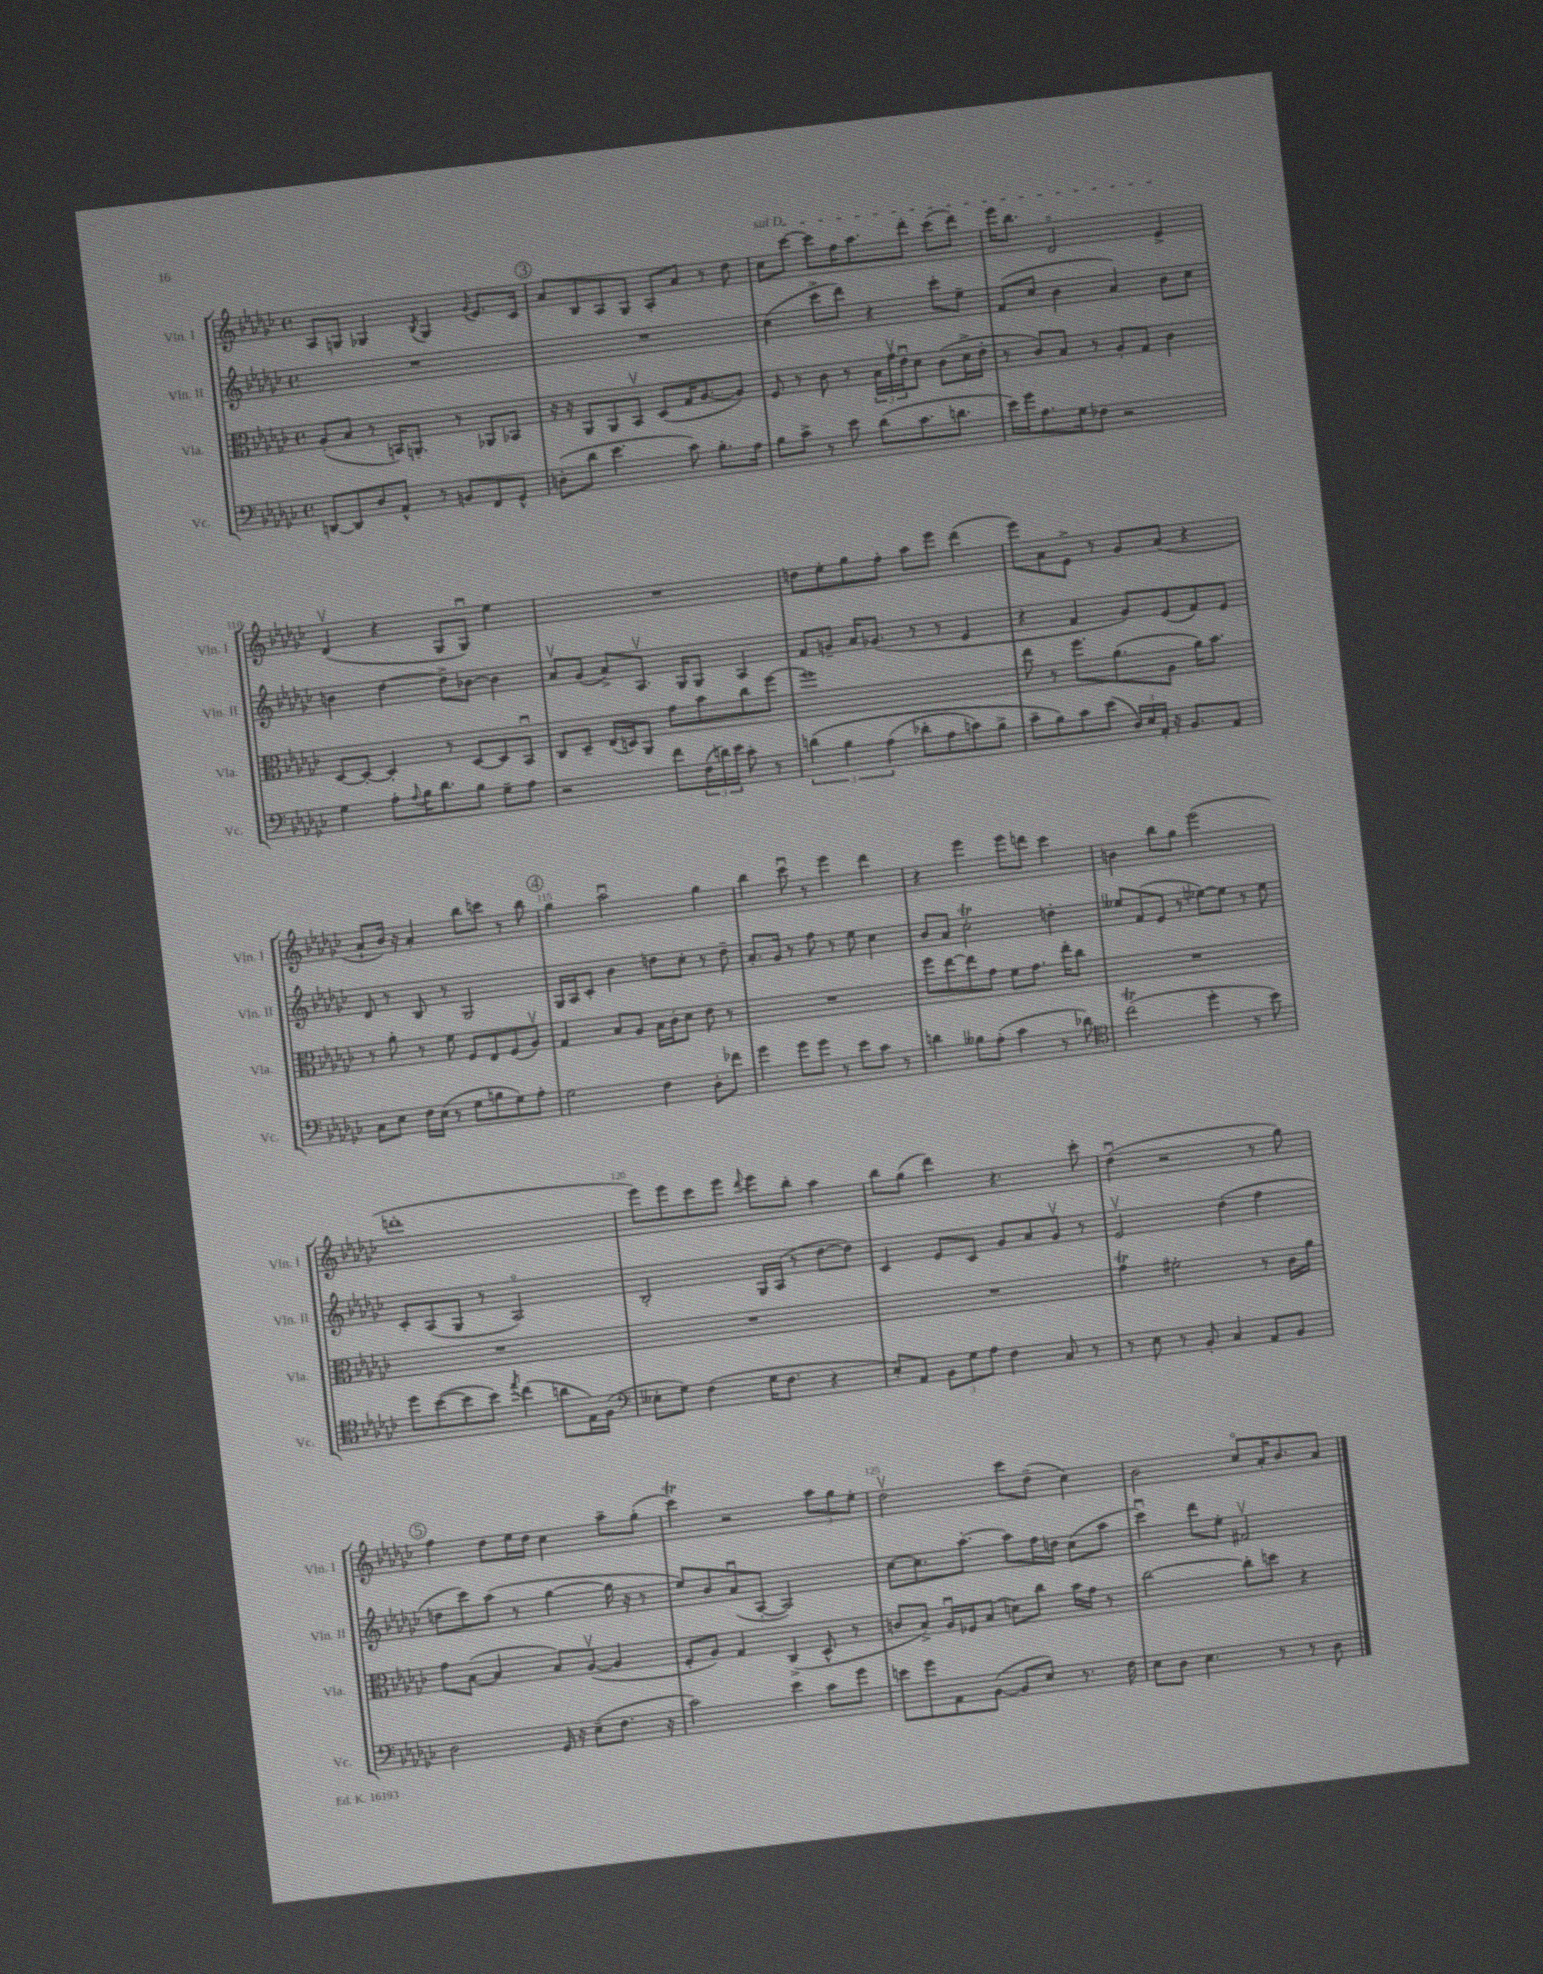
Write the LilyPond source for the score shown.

<<
\new StaffGroup <<
\new Staff = "s0" \with { instrumentName = "Vln. I" shortInstrumentName = "Vln. I" } {
    \clef treble \key ges \major \defaultTimeSignature \time 4/4
    aes8 g8 ges4 \acciaccatura { bes8 } ges4 \appoggiatura { ges'8 } ees'8. ces'16 |
    \mark \markup { \circle "3" } aes'8 bes8 aes8 ges8 aes8-. aes'8 r8 des''8 |
    \once \override TextSpanner.bound-details.left.text = \markup { \italic "sul D" } ces''8\startTextSpan ces'''8~ ces'''8 f''16 aes''8. des'''8-. ces'''8( des'''8) |
    ees'''16 bes''8. des'2\flageolet ees'4->\stopTextSpan |
    des'4\upbow( r4 ges8 ges8\downbow) ees''4 |
    R1 |
    d''8 ees''8-. ges''8 f''8-. aes''8 ees'''8 des'''4( |
    ees'''8) aes'8 ees'8-> r8 ges'8 aes'8( r4 |
    aes'8-! bes'16) r16 aes'4-. bes''8 c'''8 r8 bes''8 |
    \mark \markup { \circle "4" } ges''4 aes''2\downbow ges''4 |
    bes''4 ces'''8\downbow r8 ees'''4 des'''4 |
    r4 ees'''4 ees'''8 d'''8 ces'''4 |
    b'4 bes''8 ges''8 ees'''2( |
    d'''1-. |
    ees'''8) ees'''8 ces'''8 ees'''8 \appoggiatura { des'''8 } ees'''8 bes''8-. aes''4 |
    bes''8 ges''8( des'''4) r4. ces'''8-. |
    des''4\downbow( r2 r8 ges''8) |
    \mark \markup { \circle "5" } f''4 des''8 ees''16 des''16 ces''4 aes''8-- ges''8-.( |
    ces'''4\trill) r2 \tuplet 3/2 { aes''8 ges''8 ees''8-. } |
    des''2\upbow ces'''8 des''8--( ces''4) |
    bes'2 ces''8\flageolet aes'16-. bes'8. aes'8 \bar "|." |
}
\new Staff = "s1" \with { instrumentName = "Vln. II" shortInstrumentName = "Vln. II" } {
    \clef treble \key ges \major \defaultTimeSignature \time 4/4
    R1 |
    \mark \markup { \circle "3" } R1 |
    ces''4( ces'''8-> des'''8) r4 ces'''8-. ees''8-- |
    f'8( ces''8 bes'4 aes'4) bes'8 ces''8 |
    b'4 des''4~ des''8-> bes'8~ bes'4 |
    aes'8\upbow ges'8( aes'8->) aes8.\upbow ges16 ges8 aes4 |
    f'8 g'8-- aes'16 ges'8.( r8 r8 ees'4 |
    r4 f'4 ges'8) ees'8( f'8) ees'8 |
    des'8 r8 bes8 r8 ges2 |
    \mark \markup { \circle "4" } ges16 aes16 ces'8-. bes'4 d''8 ces''8-. r8 d''8-- |
    aes'8.-. ges'16 r8 f''8 r8 ees''8 ces''4 |
    bes'8 aes'8 ces''2-.\trill d''4-. |
    eeses''8 f'8( ees'8 r8 ees''8~) ees''8 r8 ees''8 |
    ces'8-. aes8( ges8 r8 aes2\flageolet) |
    bes2-. ges16 aes16( r8 des''8~ des''8) |
    ces'4 ees'8 ces'8 ges'8 aes'8 ges'8\upbow r8 |
    ees'2\upbow des''4( f''4 |
    \mark \markup { \circle "5" } d''8 ces'''8) aes''8( r8 ges''4~ ges''16 r16 r8 |
    ees''8) bes'8 aes'8\downbow( aes8~-. aes2) |
    ces''8~ ces''8. aes''8.~-. aes''8 f''16 d''16 ces''8( aes''8 |
    ces'''4\downbow) des'''8 ees''8-. fis'2\upbow \bar "|." |
}
\new Staff = "s2" \with { instrumentName = "Vla." shortInstrumentName = "Vla." } {
    \clef alto \key ges \major \defaultTimeSignature \time 4/4
    aes8-.( bes8 r8 b,16) a,8.-. r8 aes,8 bes,8 |
    \mark \markup { \circle "3" } r16 r16 aes,8 aes,8 bes,8\upbow des8( ges16 aes8.~ aes8) |
    f8 r8 ces'8 r8 \tuplet 3/2 { bes16 ges'16\upbow ees'16\downbow } des'8 ces'8( des'16-> ees'16-. |
    r8 ces'8) bes8 r8 aes8-. ges8 ces'4 |
    des8~ des8~-. des4-. r8 des8~ des8 bes,8\downbow |
    ces8 des8-- ees16( d16) aes,8 ges'8 bes'8 ces''8 f''8~ |
    f''1 |
    ees''8 r8 f''8. aes'8.( aes8 aes'16) bes'8. |
    r8 aes'8-. r8 f'8 f8 ees8 f8( aes8\upbow) |
    \mark \markup { \circle "4" } ges4 bes8 aes8 bes16 ces'16-. des'8 ees'8 r8 |
    R1 |
    f''8 ees''8~ ees''8 ges'8 f'8 ges'8. ees''16-. ces''8 |
    R1 |
    R1 |
    R1 |
    R1 |
    ges'4\trill fis'2-. r8 ces'16 aes'16 |
    \mark \markup { \circle "5" } ges'8 bes8~( bes4 bes8) aes8~\upbow( aes4 |
    f8-. aes8) ges4 ces4->( des8-^ r8 |
    c'8 bes8->) aes16\downbow fes16 bes8( d'8) ces''8 bes'16 ges'16 r8 |
    ces''2~ ces''8-. d''8 r4 \bar "|." |
}
\new Staff = "s3" \with { instrumentName = "Vc." shortInstrumentName = "Vc." } {
    \clef bass \key ges \major \defaultTimeSignature \time 4/4
    d,8~ d,8 des8 aes,8-^ r8 b,8 f,8 ges,8-^ |
    \mark \markup { \circle "3" } d8-.( des'8 ees'4. ces'8) bes8.-. aes16 |
    bes8 ces'8-> r8 ees'8 des'8( ces'8. d'8. |
    ees'16) ges'16 aes8. ges16 fes8 r2 |
    ges4 aes8-. \appoggiatura { aes8 } bes16 des'8. bes8 ges8-- aes8 |
    r2 f'8 \tuplet 3/2 { f16( d'16) ees'16 } ces'8-. r8 |
    \tuplet 3/2 { d'4\( bes4 aes4( } des'8-. aes8 c'8) bes8-> |
    ces'8-- bes8\) ces'8 ees'8( \tuplet 3/2 { des16) ees16 aes,16-. } r16 bes,8. aes,8 |
    ces8 ees8 f16 ees16( r8 ges8 b8 ges8) aes8-. |
    \mark \markup { \circle "4" } ges2 f4 des8-. fes'8 |
    ges'4 ges'8 ges'8 r8 ees'8 ces'8 r8 |
    d'4 beses8 aes8-.( ces'4 r8 des'8) |
    \clef tenor ces''2\trill( des''4-. r8 bes'8) |
    des''8 bes'8~( bes'8 bes'8) \acciaccatura { ees''8 } ces''4( a'8 ees16) f16( |
    \clef bass eeses8-. ges8) f4( ges16 f8. r4 |
    ees8-.) aes,8 \tuplet 3/2 { bes,8 ges8 aes8 } f4 ces8 r8 |
    r8 ees8 r8 bes,8-. ces4 aes,8 bes,8 |
    \mark \markup { \circle "5" } des2 ges,16 r16 ees8--( f8. r16 |
    ces'2) ees'4 ces'8 ges'8 |
    e'8 ges'8 aes,8 bes,8~( bes,8 ees8) r8. f16 |
    ees8 des8 ees4. r8 r8 des8 \bar "|." |
}
>>
>>
\layout { \context { \Score currentBarNumber = #106 \override BarNumber.break-visibility = ##(#f #t #t) barNumberVisibility = #(every-nth-bar-number-visible 5) } }
